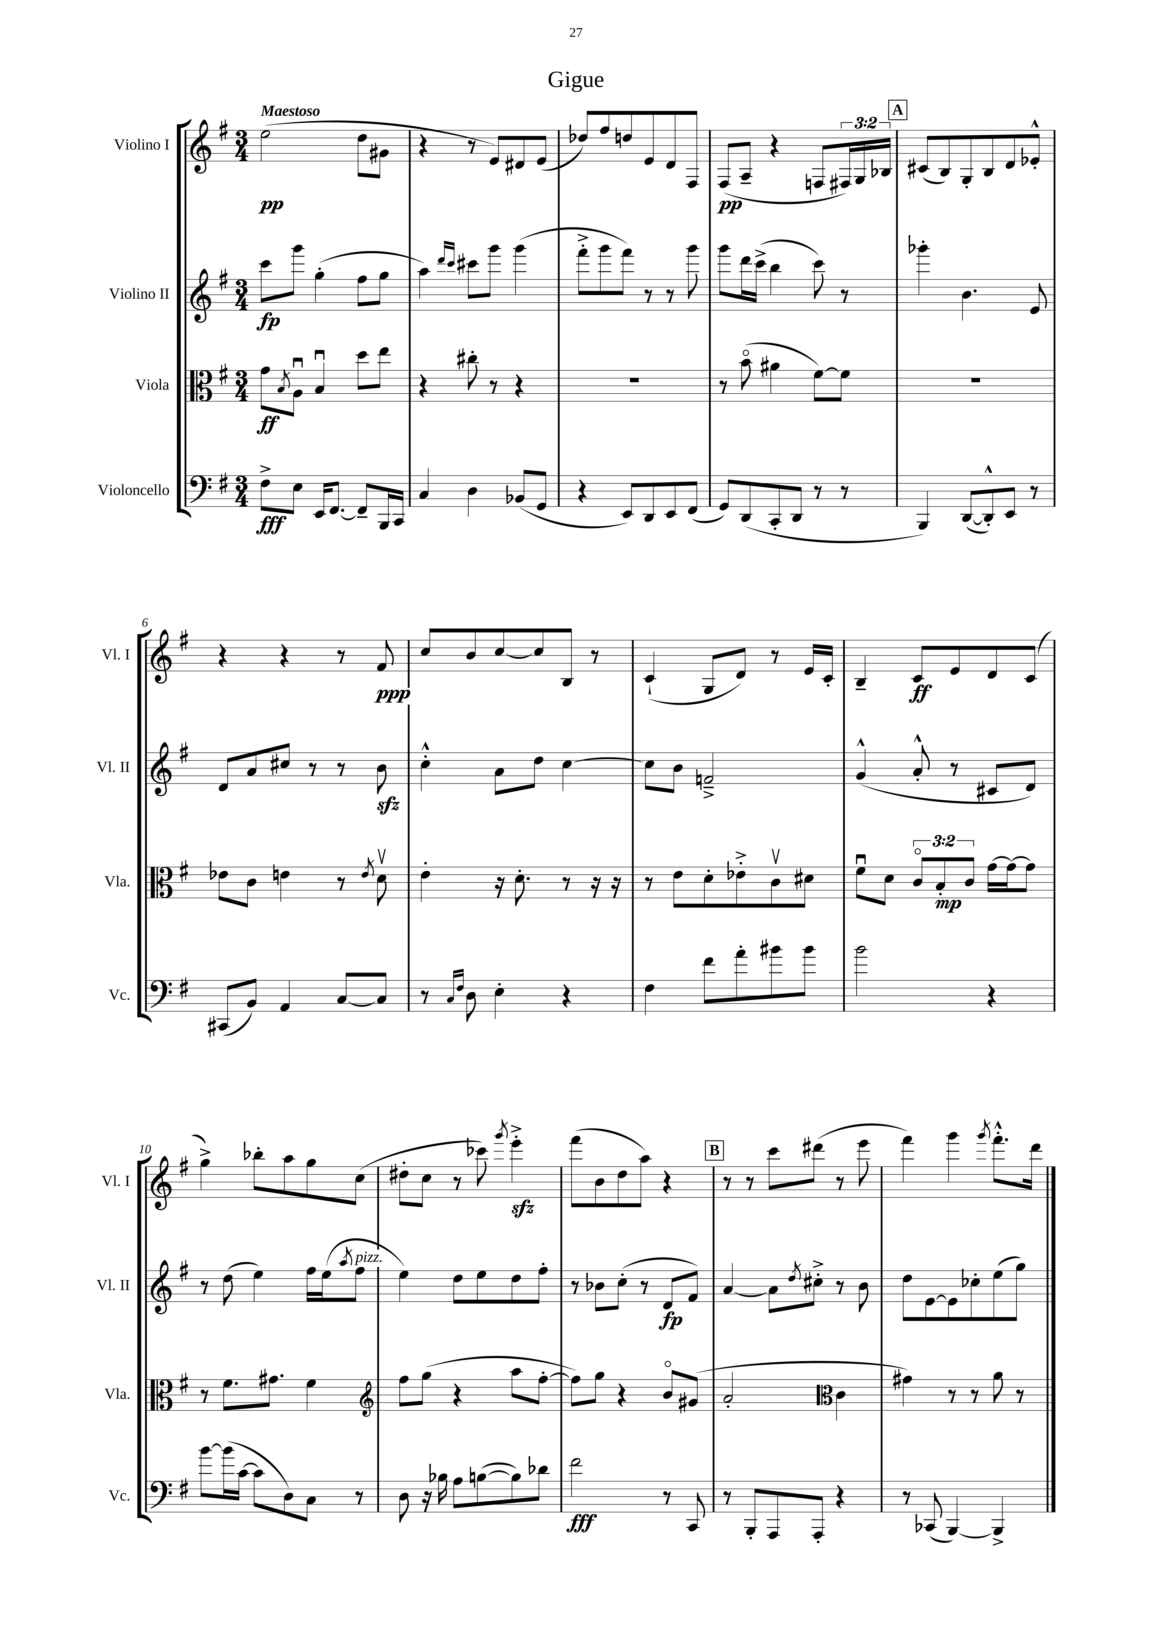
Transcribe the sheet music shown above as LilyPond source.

\header { title = "Gigue" }
<<
\new StaffGroup <<
\new Staff = "s0" \with { instrumentName = "Violino I" shortInstrumentName = "Vl. I" } {
    \clef treble \key g \major \numericTimeSignature \time 3/4 \override Staff.TupletNumber.text = #tuplet-number::calc-fraction-text \tempo "Maestoso"
    e''2\pp( d''8 gis'8 |
    r4 r8 e'8) dis'8 e'8( |
    des''8) fis''8 d''8 e'8 d'8 fis8 |
    fis8\pp( a8-- r4 f8 \tuplet 3/2 { fis16) g16 bes16 } |
    \mark \markup { \box "A" } cis'8( b8) g8-. b8 d'8 ees'8-.-^ |
    r4 r4 r8 fis'8\ppp |
    c''8 b'8 c''8~ c''8 b8 r8 |
    c'4-!( g8 d'8) r8 e'16 c'16-. |
    b4-- c'8\ff e'8 d'8 c'8( |
    g''4->) bes''8-. a''8 g''8 c''8( |
    dis''8-. c''8 r8 ces'''8) \acciaccatura { g'''8 } e'''4-.->\sfz |
    fis'''8( b'8 d''8 a''8) r4 |
    \mark \markup { \box "B" } r8 r8 c'''8 dis'''8( r8 e'''8 |
    fis'''4) g'''4 \acciaccatura { g'''8 } fis'''8.-.-^ d'''16 \bar "|." |
}
\new Staff = "s1" \with { instrumentName = "Violino II" shortInstrumentName = "Vl. II" } {
    \clef treble \key g \major \numericTimeSignature \time 3/4
    c'''8\fp g'''8 g''4-.( fis''8 g''8 |
    a''4) \grace { d'''16 c'''16 } cis'''8 g'''8 g'''4( |
    fis'''8-.-> g'''8 fis'''8) r8 r8 g'''8 |
    g'''8 d'''16 c'''16->( b''4 c'''8) r8 |
    \mark \markup { \box "A" } ges'''4-. b'4. e'8 |
    d'8 a'8 cis''8 r8 r8 b'8\sfz |
    c''4-.-^ a'8 d''8 c''4~ |
    c''8 b'8 f'2---> |
    g'4-^( a'8-.-^ r8 cis'8 d'8) |
    r8 d''8( e''4) fis''16 e''16( \acciaccatura { a''8 } fis''8^\markup { \italic "pizz." } |
    e''4) d''8 e''8 d''8 fis''8-. |
    r8 bes'8 c''8-.( r8 d'8\fp fis'8) |
    \mark \markup { \box "B" } a'4~ a'8 \acciaccatura { d''8 } cis''8-.-> r8 b'8 |
    d''8 e'8~ e'8 ces''8-. e''8( g''8) \bar "|." |
}
\new Staff = "s2" \with { instrumentName = "Viola" shortInstrumentName = "Vla." } {
    \clef alto \key g \major \numericTimeSignature \time 3/4 \override Staff.TupletNumber.text = #tuplet-number::calc-fraction-text
    g'8\ff \acciaccatura { b8 } a8\downbow b4\downbow d''8 e''8 |
    r4 cis''8-. r8 r4 |
    R2. |
    r8 b'8\flageolet( ais'4 fis'8~) fis'8 |
    \mark \markup { \box "A" } R2. |
    ees'8 c'8 e'4 r8 \acciaccatura { e'8 } d'8\upbow |
    e'4-. r16 d'8.-. r8 r16 r16 |
    r8 e'8 d'8-. ees'8-.-> c'8\upbow dis'8 |
    fis'8\downbow d'8 \tuplet 3/2 { c'8\flageolet b8-.\mp c'8 } g'16~ g'16~ g'8 |
    r8 fis'8. gis'8. fis'4 |
    \clef treble fis''8 g''8( r4 a''8 fis''8~-. |
    fis''8) g''8 r4 b'8\flageolet gis'8( |
    \mark \markup { \box "B" } a'2-. \clef alto c'4 |
    gis'4) r8 r8 a'8 r8 \bar "|." |
}
\new Staff = "s3" \with { instrumentName = "Violoncello" shortInstrumentName = "Vc." } {
    \clef bass \key g \major \numericTimeSignature \time 3/4
    fis8->\fff e8 e,16 fis,8.~ fis,8-- b,,16 c,16 |
    c4 d4 bes,8( g,8 |
    r4 e,8) d,8 e,8 fis,8( |
    g,8) d,8( c,8-. d,8 r8 r8 |
    \mark \markup { \box "A" } b,,4) d,8~( d,8-.-^) e,8 r8 |
    cis,8( b,8) a,4 c8~ c8 |
    r8 \grace { c16 fis16 } d8 e4-. r4 |
    fis4 fis'8 a'8-. bis'8 bis'8 |
    b'2 r4 |
    b'8~ b'16( c'16~ c'8 d8) c8 r8 |
    d8 r16 bes16 a8 b8~( b8) des'8 |
    fis'2\fff r8 c,8 |
    \mark \markup { \box "B" } r8 b,,8-. a,,8 a,,8-. r4 |
    r8 ces,8( b,,4~) b,,4-> \bar "|." |
}
>>
>>
